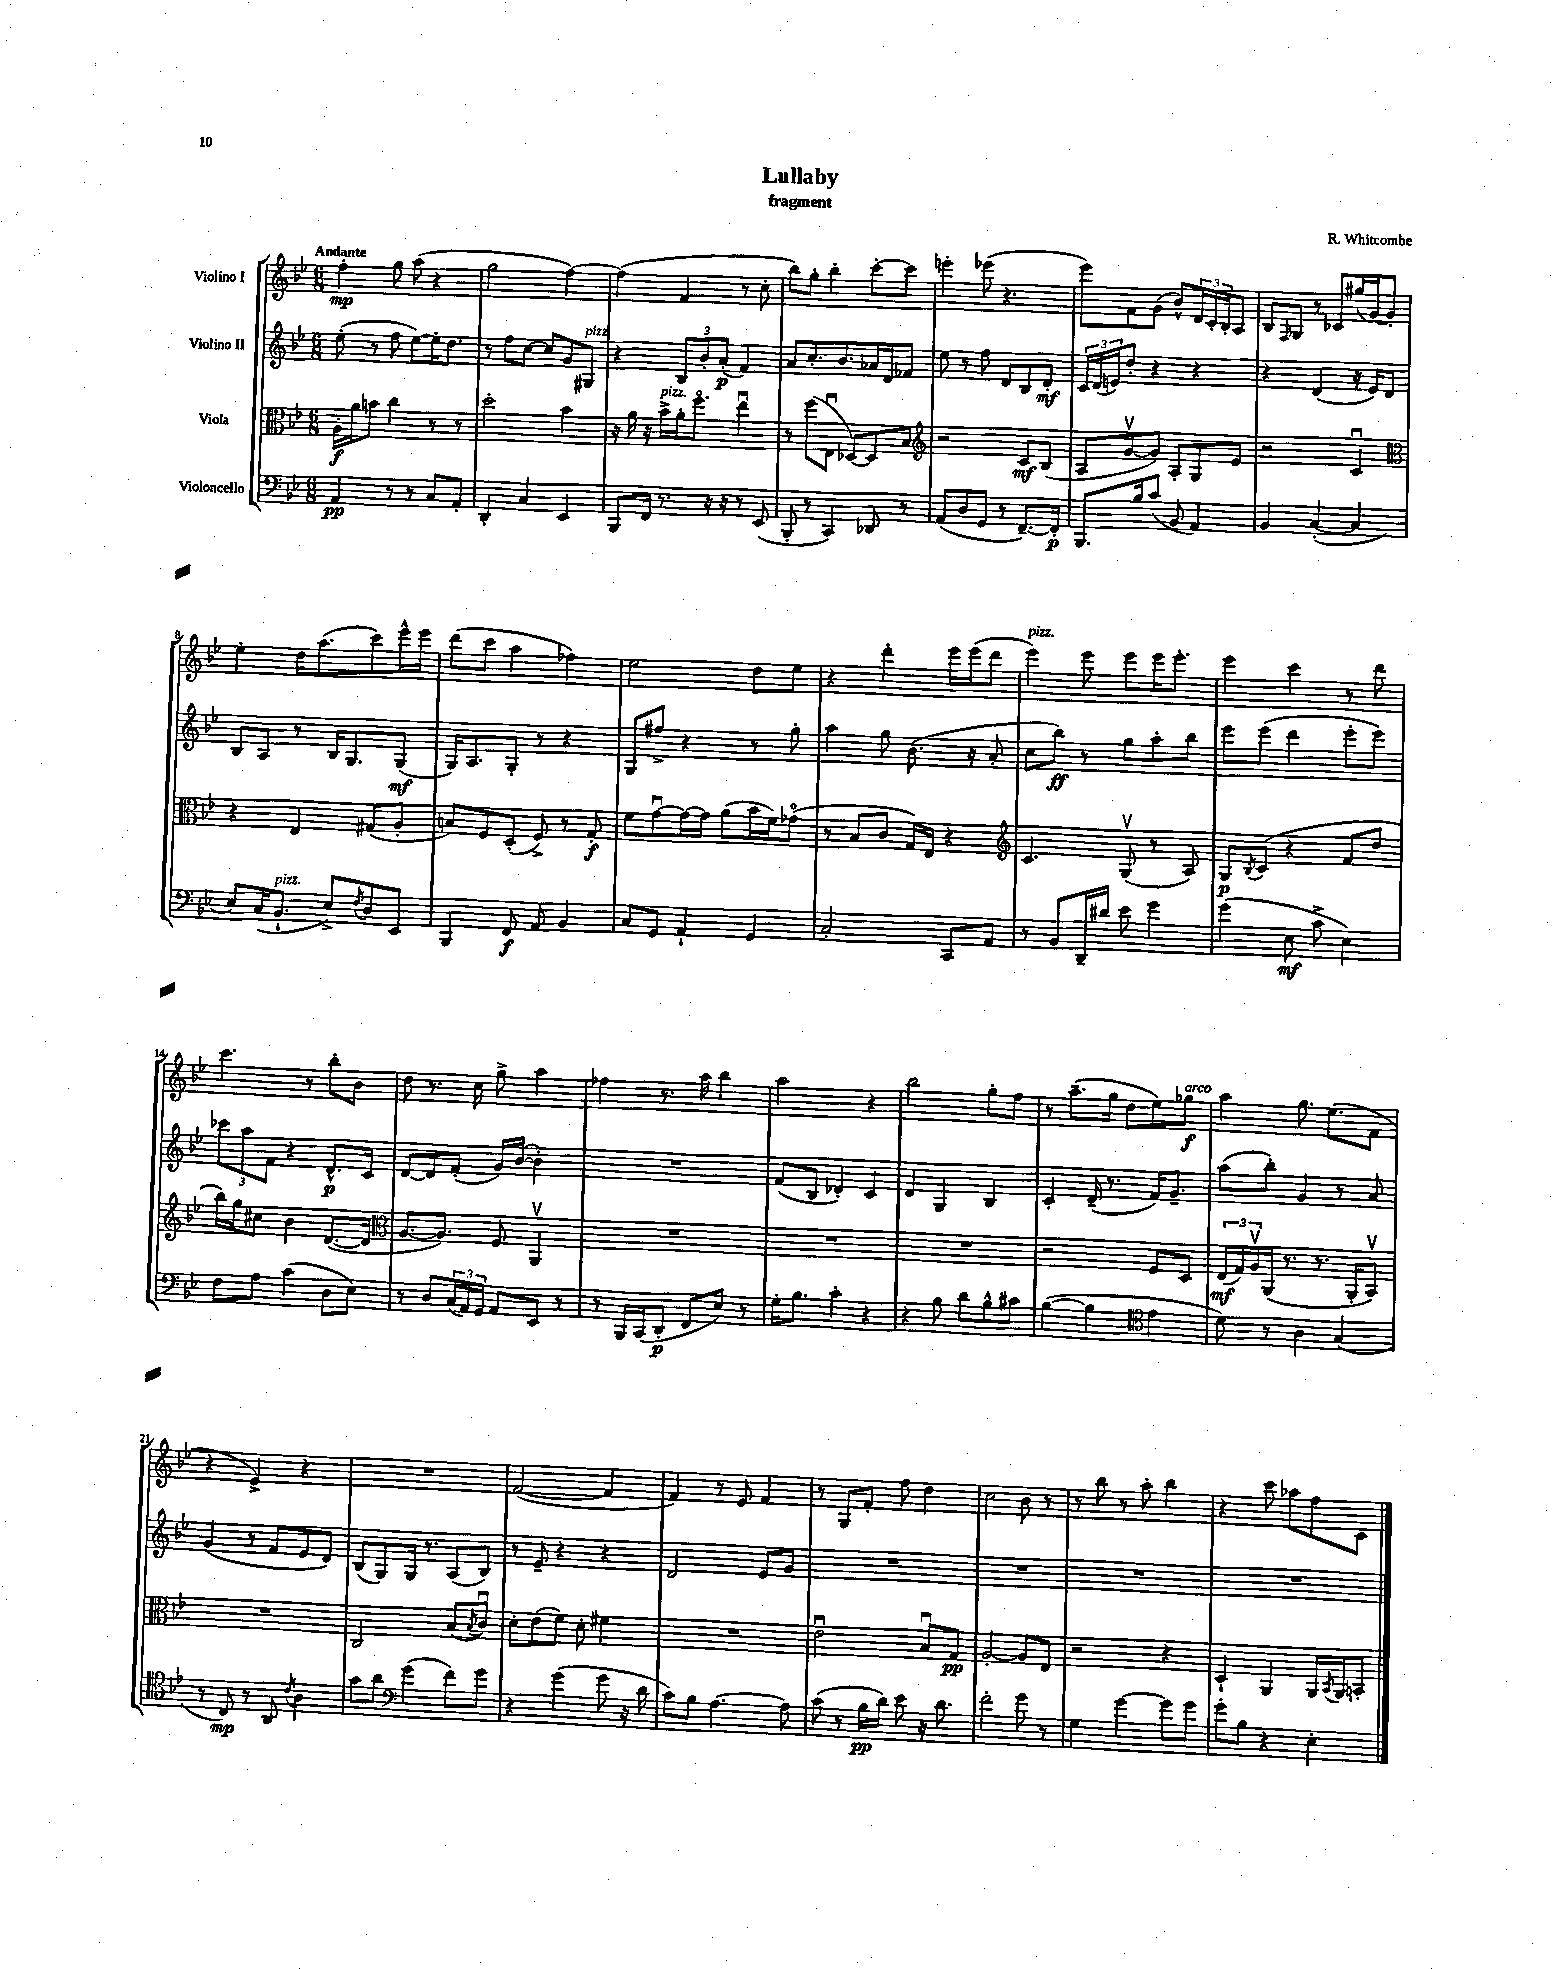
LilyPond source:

\header { title = "Lullaby" composer = "R. Whitcombe" subtitle = "fragment" }
<<
\new StaffGroup <<
\new Staff = "s0" \with { instrumentName = "Violino I" } {
    \clef treble \key bes \major \numericTimeSignature \time 6/8 \tempo "Andante"
    f''4-.\mp g''8 a''8( r4 |
    g''2 f''4~) |
    f''4( f'4 r8 c''8-. |
    bes''8) g''8-. bes''4-. c'''8~-. c'''8 |
    e'''4-. ees'''8( r4. |
    ees'''8) f'8 g'8( bes'8-^) \tuplet 3/2 { d'16 c'16-. bes16-. } a8 |
    bes8 \grace { f16 } g8 r8 ces'8 gis''16( g'16~) g'8-. |
    ees''4-. d''16 a''8.( c'''8) ees'''16-^ ees'''16 |
    d'''8( c'''8 a''4 fes''4) |
    ees''2 d''8 ees''8 |
    r4 d'''4-. ees'''16 ees'''16( d'''8 |
    ees'''4^\markup { \italic "pizz." }) ees'''8 ees'''8 ees'''16 ees'''8.-. |
    ees'''4 c'''4 r8 d'''8 |
    c'''4. r8 bes''8-. bes'8 |
    d''8 r8. c''16 g''8-> a''4 |
    fes''4 r8. a''16 bes''4 |
    a''2 r4 |
    bes''2 g''8-. f''8 |
    r8 a''8.--( g''16 d''8 ees''8) ges''8\f^\markup { \italic "arco" } |
    a''4 g''8. ees''8.( f'8 |
    r4 ees'4->) r4 |
    R2. |
    f'2~( f'4 |
    f'4) r8 ees'8 f'4 |
    r8 g8 f'8-. f''8 d''4 |
    c''2 bes'8 r8 |
    r8 bes''8 r8 a''8-. bes''4 |
    r4 c'''8 aes''8 f''8 c'8 \bar "|." |
}
\new Staff = "s1" \with { instrumentName = "Violino II" } {
    \clef treble \key bes \major \numericTimeSignature \time 6/8
    ees''8-.( r8 f''8 ees''8~) ees''16-. d''8. |
    r8 f''8 c''8~ c''8 g'8 gis8^\markup { \italic "pizz." } |
    r4 \tuplet 3/2 { bes8 bes'8-. a'8-.\p( } f'4) |
    a'8 c''8.-. bes'8. aes'16 d'16 fes'8 |
    ees''8 r8 f''8 d'8 bes8 d'8-.\mf |
    \tuplet 3/2 { c'16 d'16( e'16) } d''8-. r4 r4 |
    r4 d'4( r16 ees'16) d'8 |
    bes8 a8 r8 bes16 g8. g8\mf( |
    g16) a8. g8-. r8 r4 |
    g8 fis''8-> r4 r8 g''8-. |
    a''4 g''8 bes'8.( r16 a'8-. |
    c''8 bes''8\ff) r8 g''8 a''8-. bes''8 |
    ees'''8 ees'''8( d'''4 ees'''8-. ees'''8) |
    \tuplet 3/2 { ces'''8 a''8 f'8 } r4 d'8.-^\p c'16 |
    d'8~ d'8 f'8-.( g'16) bes'16~( bes'4-.) |
    R2. |
    f'8( bes8 des'4-.) c'4 |
    d'4 g4 bes4 |
    c'4-. d'16--( r8. f'16) g'8.-- |
    a''8( bes''8-.) g'4 r8 a'8 |
    g'4( r8 f'8 ees'8 d'8) |
    bes8( g8) g16 r8. a8( bes8) |
    r8 ees'8-- r4 r4 |
    d'2 ees'8 g'8 |
    R2. |
    R2. |
    R2. |
    R2. \bar "|." |
}
\new Staff = "s2" \with { instrumentName = "Viola" } {
    \clef alto \key bes \major \numericTimeSignature \time 6/8
    a16-.\f a'16 b'8 c''4 r8 r8 |
    d''2-. bes'4 |
    r16 a'16 r16 bes'16->^\markup { \italic "pizz." } a'16-. f''8.\flageolet ees''4\downbow |
    r8 f''8( ees8\downbow des8~) des8 bes8 |
    \clef treble r2 c'8\mf bes8( |
    a8 g'8~\upbow g'8) a8-. g8 ees'8 |
    r2 c'4\downbow |
    \clef alto r4 ees4 gis8( a8-. |
    b8) f8 d8-.( f8->) r8 g8-.\f |
    f'8 g'8~\downbow g'16~ g'16 a'8( bes'16 f'16) ges'8\flageolet( |
    r8 bes8 c'8 g16) ees16 r4 |
    \clef treble c'4. g8\upbow( r8 a8) |
    g8\p \acciaccatura { bes8 } c'8( r4 f'8 d''8 |
    bes''16) g''16 cis''8 bes'4 d'8.~( d'16 |
    \clef alto a8.~ a8.) f8 a,4\upbow |
    R2. |
    R2. |
    R2. |
    r2 f8 d8 |
    \tuplet 3/2 { ees16\mf( g16) a16\upbow } a,16( r8. r8. a,16-. bes,8\upbow) |
    R2. |
    c2 bes8( \acciaccatura { bes8 } c'8\downbow) |
    d'8-. ees'8( f'8) d'8-. fis'4 |
    R2. |
    ees'2\downbow bes8\downbow g8\pp |
    a2~-. a8 ees8 |
    r2 r4 |
    d4-! a,4 a,16 \acciaccatura { bes,8 } a,16 b,8-. \bar "|." |
}
\new Staff = "s3" \with { instrumentName = "Violoncello" } {
    \clef bass \key bes \major \numericTimeSignature \time 6/8
    a,4\pp r8 r8 c8 a,8-. |
    d,4-. c4 ees,4 |
    bes,,8 f,16 r8. r16 r16 r8 ees,8( |
    bes,,8-. r8 c,4) des,8 r8 |
    a,8( d8 g,8 r8 f,8.~--) f,16-.\p |
    bes,,8. bes16 c'8( bes,8 a,4) |
    bes,4 c4~-.( c4 |
    ees8) c16( bes,8.-!^\markup { \italic "pizz." } ees8->) \acciaccatura { f8 } d8 ees,8 |
    bes,,4 f,8\f a,8 bes,4 |
    c8 g,8 a,4-! g,4 |
    c2-. c,8 a,8 |
    r8 bes,8 d,16-- dis'16 ees'8 g'4 |
    g'4( ees8\mf c'8-> ees4) |
    f8 a8 c'4( d8 ees8) |
    r8 d8 \tuplet 3/2 { c16( a,16) g,16 } a,8 ees,8 r8 |
    r8 bes,,16 c,16( d,8-.\p f,8 ees8) r8 |
    g16-. bes8. c'4-. r4 |
    r4 bes8 d'8 bes8-^ cis'8 |
    bes4~( bes4 \clef tenor ees'4 |
    d'8) r8 a4 g4( |
    r8 c8\mp) r8 a,8 \acciaccatura { c'8 } a4 |
    g'8 a'8 \clef bass g'4( f'8) g'8 |
    r4 g'4( g'8 r16 d'16 |
    c'8) bes8 a4.~ a8 |
    c'8( r8 bes16\pp d'16) ees'8 r16 d'8. |
    f'2-. g'8 r8 |
    g4 g'4~ g'8 g'8 |
    g'8-. bes8 r4 ees4-. \bar "|." |
}
>>
>>
